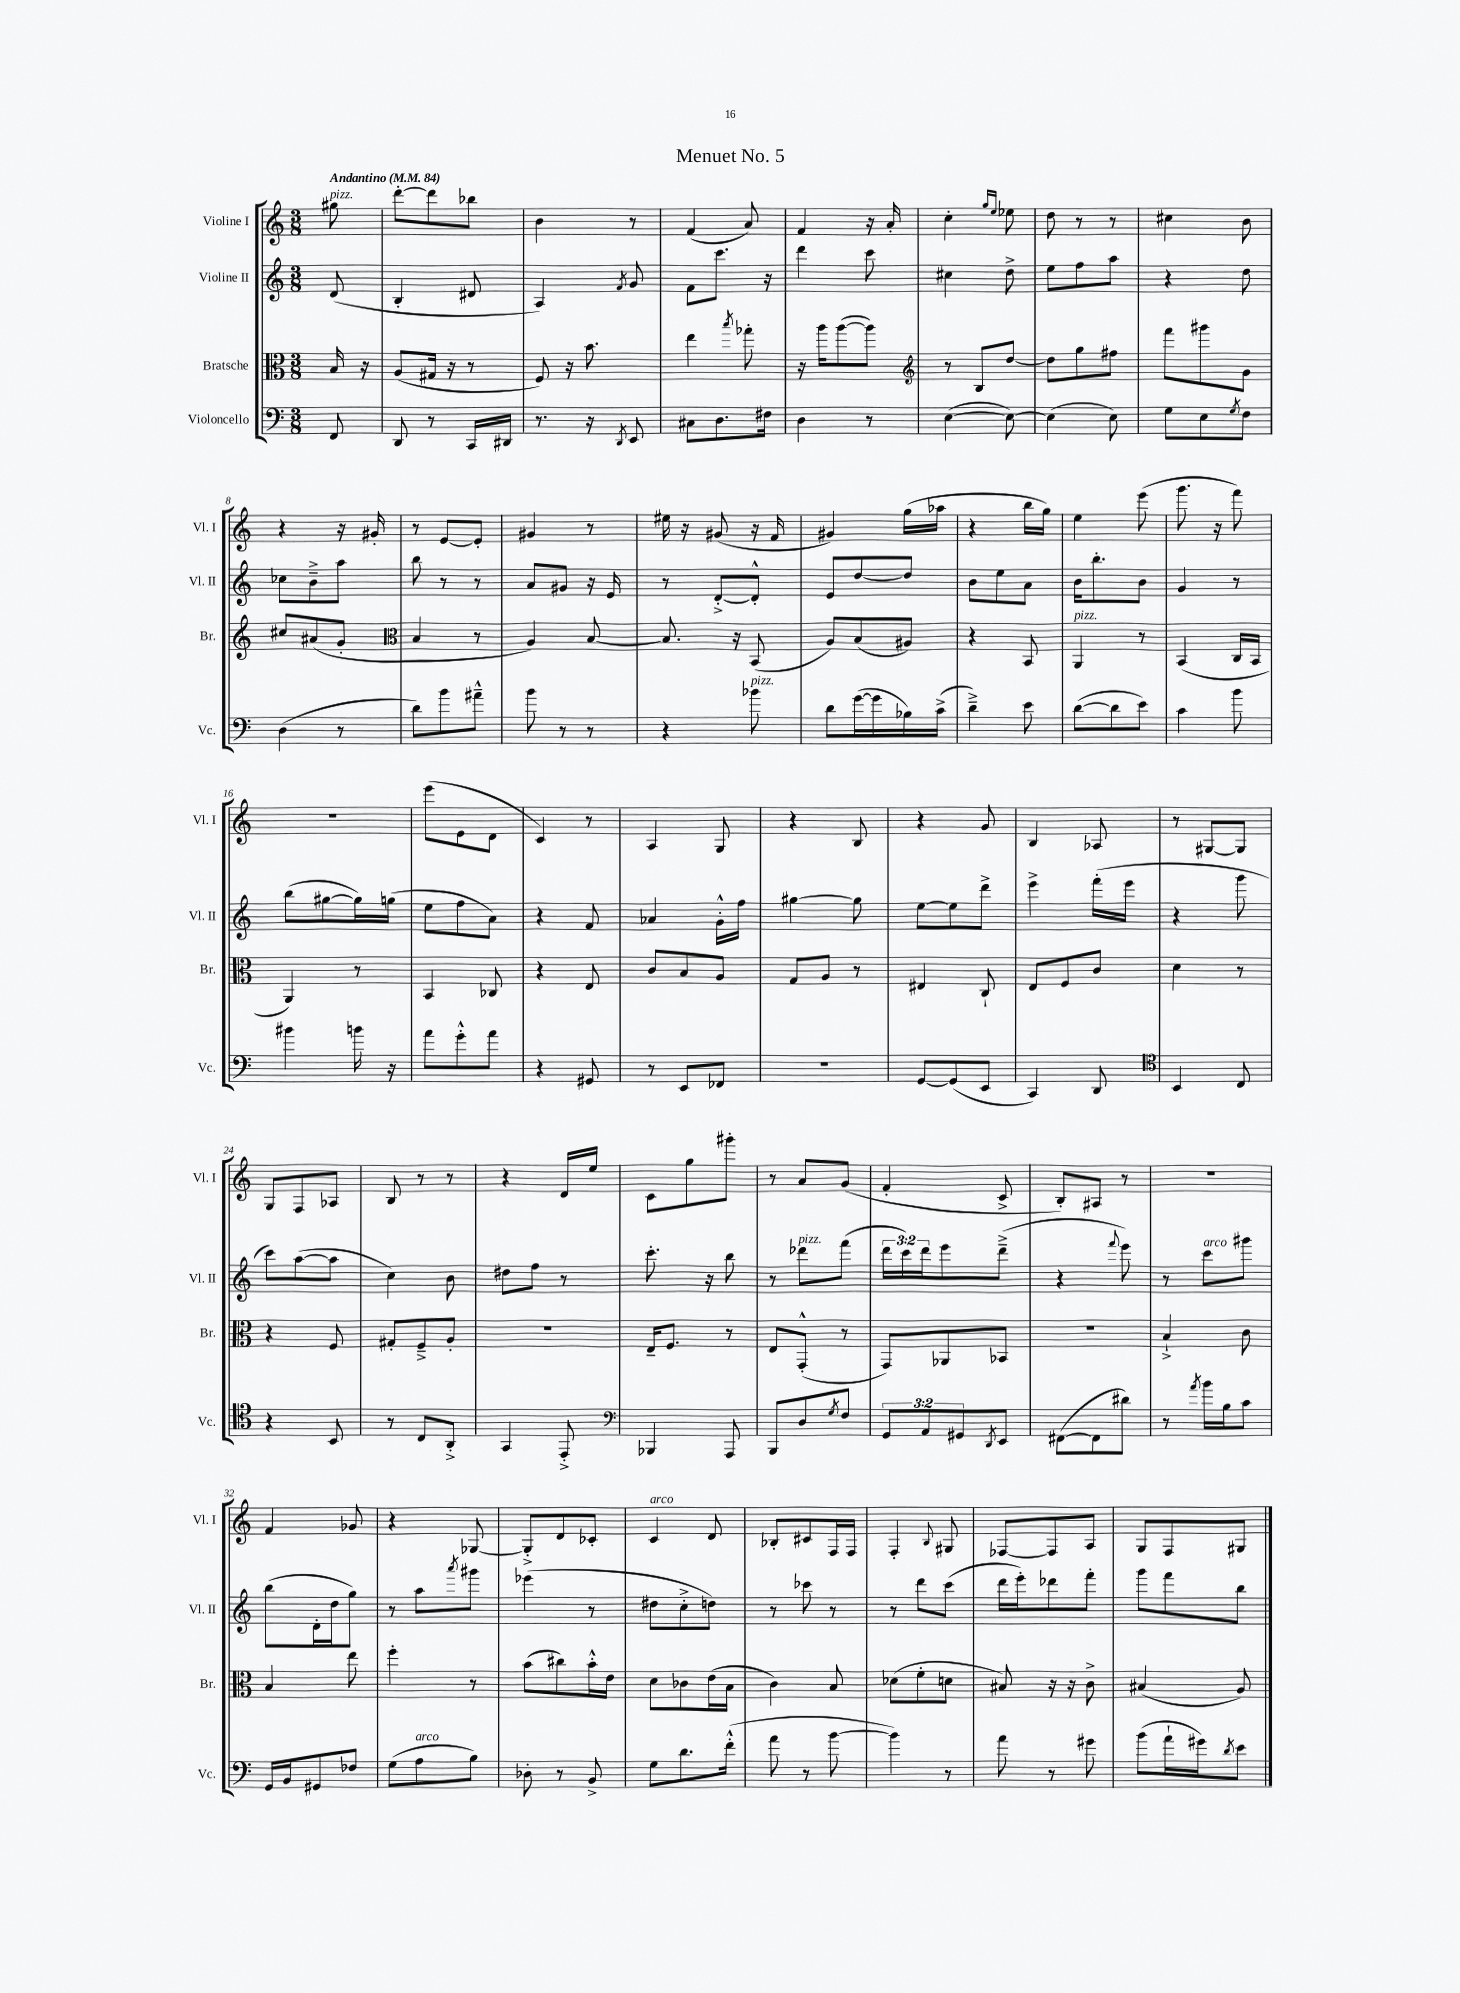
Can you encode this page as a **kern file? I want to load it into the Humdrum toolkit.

**kern	**kern	**kern	**kern
*staff4	*staff3	*staff2	*staff1
*clefF4	*clefC3	*clefG2	*clefG2
*k[]	*k[]	*k[]	*k[]
*M3/8	*M3/8	*M3/8	*M3/8
*MM84	*MM84	*MM84	*MM84
8FF	16B	(8d	8gg#
.	16r	.	.
=	=	=	=
8DD	(8A	4B'	[8ddd'
8r	16G#	.	8ddd]
.	16r	.	.
16CC	8r	8d#	8bb-
16DD#	.	.	.
=	=	=	=
8.r	8F)	4A)	4b
.	16r	.	.
16r	8.b	.	.
8qDD	.	8qf	.
8EE	.	8g	8r
=	=	=	=
8C#	4ee	8f	(4f
8.D	.	8.ccc	.
.	8qbb	.	.
.	8gg-'	.	8a)
16F#	.	16r	.
=	=	=	=
4D	16r	4ddd	4f
.	16aa	.	.
.	([8aa	.	.
8r	8aa])	8ccc	16r
.	.	.	16a'
=	=	=	=
*	*clefG2	*	*
([4E	8r	4cc#	4cc'
.	8B	.	.
.	.	.	16qqgg
.	.	.	16qqee
8E_)	[8dd	8dd^	8ee-
=	=	=	=
(4E]	8dd]	8ee	8dd
.	8gg	8ff	8r
8E)	8ff#	8aa	8r
=	=	=	=
8G	8fff	4r	4cc#
8E	8ggg#	.	.
8qG	.	.	.
8F	8g	8dd	8b
=	=	=	=
(4D	8cc#	8cc-	4r
.	(8a#	8b~^	.
8r	8g'	8aa	16r
.	.	.	16g#'
=	=	=	=
*	*clefC3	*	*
8d)	4B	8bb	8r
8b	.	8r	[8e
8a#~^^	8r	8r	8e']
=	=	=	=
8b	4A)	8a	4g#
8r	.	8g#	.
8r	[8B	16r	8r
.	.	16e	.
=	=	=	=
4r	8.B]	8r	16ee#
.	.	.	16r
.	.	[8d'^	(8g#
.	16r	.	.
8b-	(8BB	8d'^^]	16r
.	.	.	16f
=	=	=	=
8d	8A)	8e	4g#)
([16g	(8B	[8dd	.
16g]	.	.	.
16B-)	8A#)	8dd]	(16gg
(16c^	.	.	16aa-
=	=	=	=
4d~^)	4r	8b	4r
.	.	8ee	.
8e	8BB	8a	16bb
.	.	.	16gg)
=	=	=	=
([8d	4AA	16b	4ee
.	.	8.bb'	.
8d]	.	.	.
8e)	8r	8b	(8eee
=	=	=	=
4c	(4BB	4g	8.ggg
.	.	.	16r
8b	16C	8r	8fff)
.	16BB	.	.
=	=	=	=
4b#	4AA)	(8bb	4.r
.	.	[8gg#	.
16b	8r	16gg#])	.
16r	.	(16gg	.
=	=	=	=
8a	4BB	8ee	(8eee
8g'^^	.	8ff	8e
8a	8C-	8a)	8d
=	=	=	=
4r	4r	4r	4c)
8GG#	8E	8f	8r
=	=	=	=
8r	8c	4a-	4A
8EE	8B	.	.
8FF-	8A	16g'^^	8G
.	.	16ff	.
=	=	=	=
4.r	8G	[4gg#	4r
.	8A	.	.
.	8r	8gg#]	8B
=	=	=	=
[8GG	4E#	[8ee	4r
(8GG]	.	8ee]	.
8EE	8C`	8ddd^	8g
=	=	=	=
4CC)	8E	4eee^	4B
.	8F	.	.
8DD	8c	(16fff'	8A-
.	.	16eee	.
=	=	=	=
*clefC4	*	*	*
4BB	4d	4r	8r
.	.	.	[8G#
8C	8r	8ggg	8G#]
=	=	=	=
4r	4r	8ccc)	8G
.	.	([8aa	8F
8BB	8F	8aa]	8A-
=	=	=	=
8r	8G#'	4cc)	8B
8C	8F~^	.	8r
8AA'^	8A'	8b	8r
=	=	=	=
4GG	4.r	8dd#	4r
.	.	8ff	.
8EE'^	.	8r	16d
.	.	.	16ee
=	=	=	=
*clefF4	*	*	*
4BBB-	16E~	8.ccc'	8c
.	8.F	.	.
.	.	.	8gg
.	.	16r	.
8AAA	8r	8bb	8ggg#'
=	=	=	=
8BBB	8E	8r	8r
8D	(8GG'^^	8ddd-	8a
8qG	.	.	.
8F	8r	(8fff	(8g
=	=	=	=
12GG	8GG)	24ddd	4f'
.	.	24ccc)	.
12AA	.	24ddd	.
.	8AA-	8eee	.
12GG#	.	.	.
8qDD	.	.	.
8EE	8BB-	(8ddd~^	8c^
=	=	=	=
([8FF#	4.r	4r	8B')
8FF#]	.	.	8A#
.	.	8qqfff	.
8d#)	.	8eee)	8r
=	=	=	=
8r	4B`^	8r	4.r
8qa	.	.	.
16b	.	8ccc	.
16B	.	.	.
8c	8c	8ggg#	.
=	=	=	=
16GG	4B	(8bb	4f
16BB	.	.	.
8GG#	.	16d'	.
.	.	16dd	.
8F-	8ee	8gg)	8g-
=	=	=	=
(8G	4ff'	8r	4r
8A	.	8aa	.
.	.	8qaaa	.
8B)	8r	8ggg#	[8G-
=	=	=	=
8D-'	(8b	(4eee-	8G-'^]
8r	8cc#)	.	8d
8BB^	16b'^^	8r	8c-'
.	16e	.	.
=	=	=	=
8G	8d	8dd#	4c
8.d	8c-	8cc'^	.
.	(16e	8dd)	8d
(16f'^^	16B	.	.
=	=	=	=
8a	4c)	8r	8B-'
8r	.	8ccc-	8c#
[8b	8B	8r	16F
.	.	.	16F
=	=	=	=
4b])	(8d-	8r	4F'
.	8f'	8ddd	.
.	.	.	8qqB
8r	8d	(8ccc	8G#
=	=	=	=
8a	8B#)	16ddd	[8F-
.	.	16eee')	.
8r	16r	8ddd-	8F-]
.	16r	.	.
8g#	8c^	8fff'	8A
=	=	=	=
(8b	(4B#	8ggg	8G
16a`	.	8fff	8F
16g#)	.	.	.
8qd	.	.	.
8e	8A)	8bb	8G#
==	==	==	==
*-	*-	*-	*-
